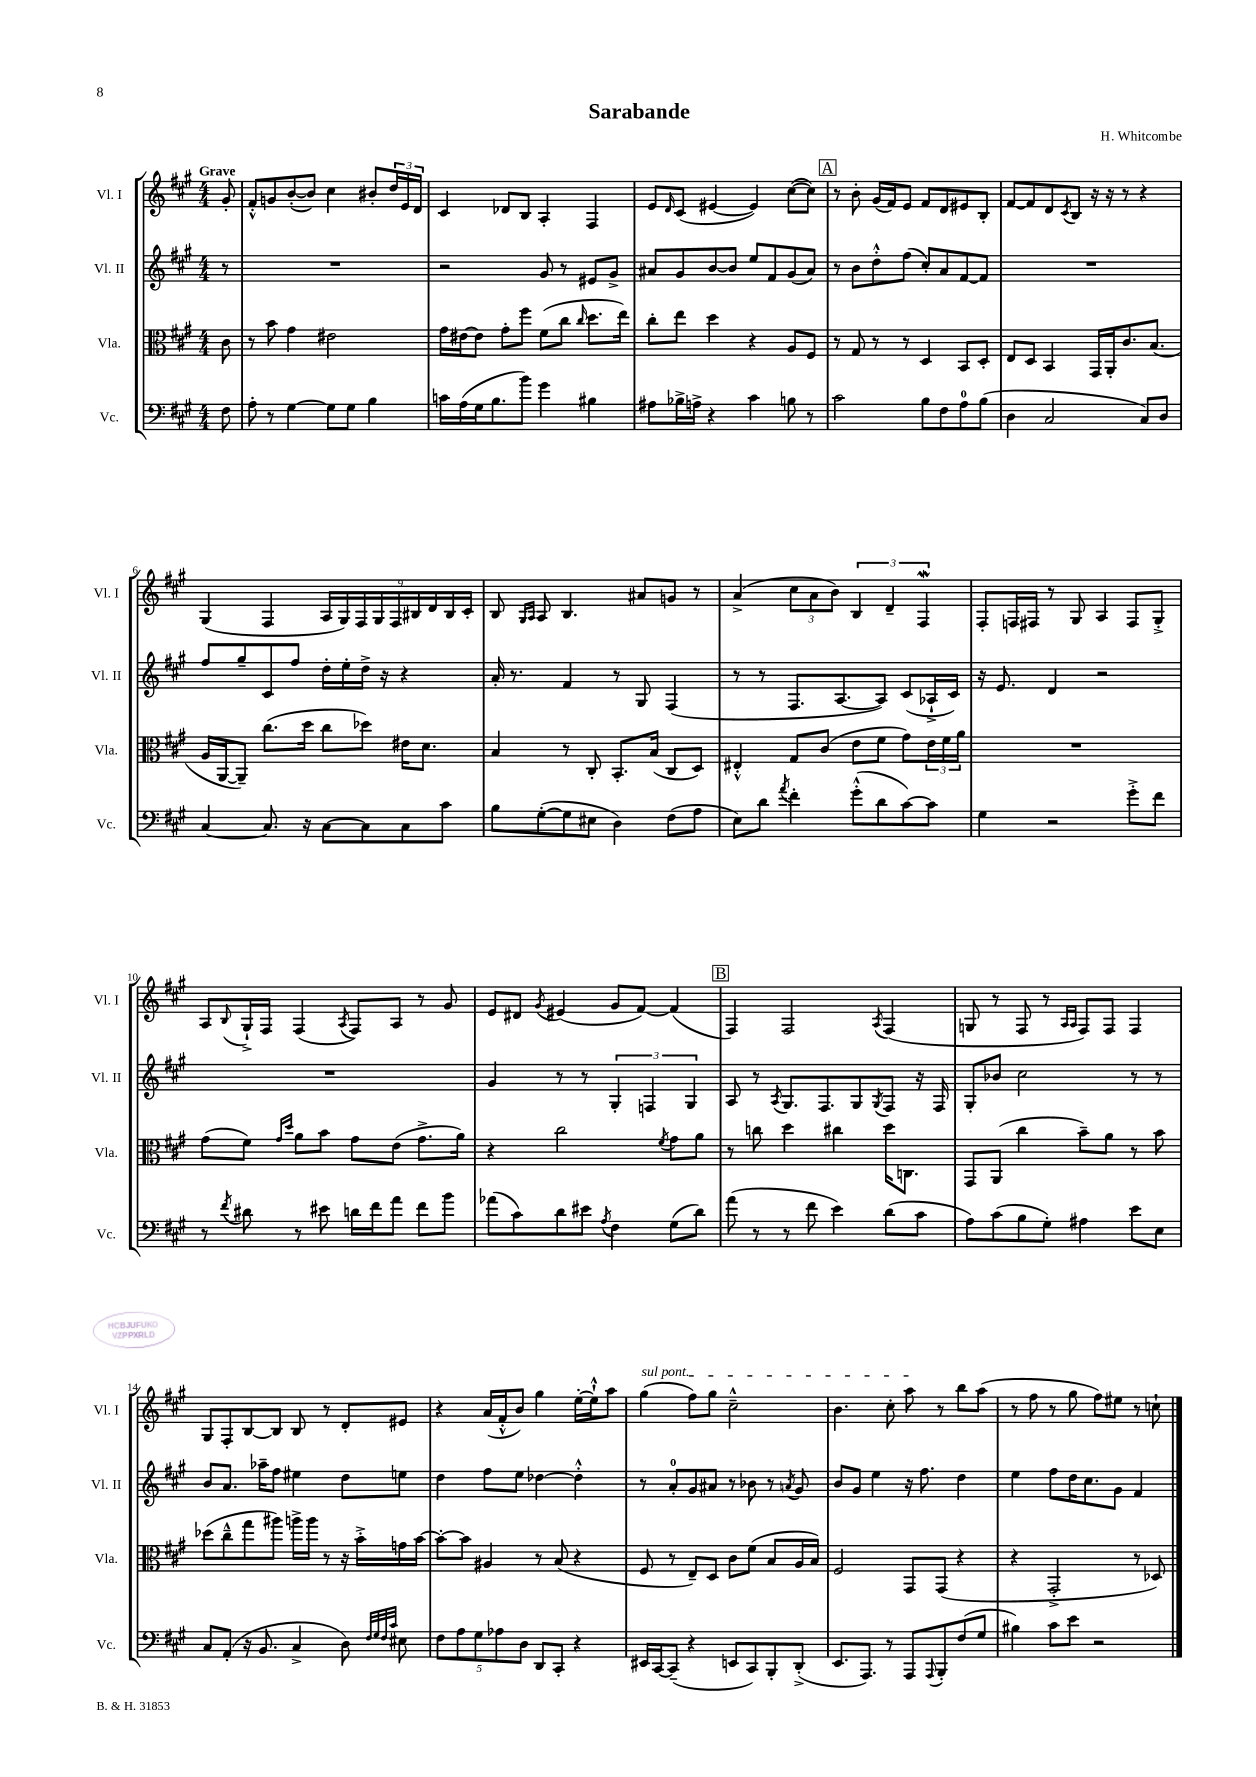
\header { title = "Sarabande" composer = "H. Whitcombe" }
<<
\new StaffGroup <<
\new Staff = "s0" \with { instrumentName = "Vl. I" shortInstrumentName = "Vl. I" } {
    \clef treble \key a \major \numericTimeSignature \time 4/4 \partial 8 \tempo "Grave"
    gis'8-. |
    fis'8-.-^ g'8 b'8~-.( b'8) cis''4 bis'8-. \tuplet 3/2 { d''16 e'16 d'16 } |
    cis'4 des'8 b8 a4-. fis4 |
    e'8 \grace { d'16 } cis'8( eis'4~ eis'4) cis''8~( cis''8) |
    \mark \markup { \box "A" } r8 b'8-. gis'16( fis'16) e'8 fis'8 d'8 eis'8 b8-. |
    fis'8~ fis'8 d'8 \acciaccatura { cis'8 } b8 r16 r16 r8 r4 |
    gis4( fis4 \tuplet 9/8 { a16 gis16) fis16 gis16 fis16 bis16 d'16 bis16 cis'16-. } |
    b8 \grace { gis16 a16 } a8 b4. ais'8 g'8 r8 |
    a'4->( \tuplet 3/2 { cis''8 a'8 b'8) } \tuplet 3/2 { b4 d'4-- fis4\mordent } |
    fis8-. f16 fis16 r8 gis8 a4 fis8 gis8-.-> |
    a8 \appoggiatura { b8 } gis16-!-> fis16 fis4( \acciaccatura { a8 } fis8) a8 r8 gis'8 |
    e'8 dis'8 \acciaccatura { gis'8 } eis'4( gis'8 fis'8~) fis'4( |
    \mark \markup { \box "B" } fis4) fis2 \acciaccatura { a8 } fis4( |
    g8 r8 fis8 r8 \grace { a16 a16 } fis8) fis8 fis4 |
    gis8 fis8-. b8~ b8 b8 r8 d'8-. eis'8 |
    r4 a'16( fis'16-.-^ b'8) gis''4 e''16~-. e''16-!-^ a''8 |
    \once \override TextSpanner.bound-details.left.text = \markup { \italic "sul pont." } gis''4\startTextSpan( fis''8) gis''8 cis''2---^ |
    b'4. cis''8-. a''8\stopTextSpan r8 b''8 a''8( |
    r8 fis''8 r8 gis''8 fis''8) eis''8 r8 c''8-! \bar "|." |
}
\new Staff = "s1" \with { instrumentName = "Vl. II" shortInstrumentName = "Vl. II" } {
    \clef treble \key a \major \numericTimeSignature \time 4/4 \partial 8
    r8 |
    R1 |
    r2 gis'8 r8 eis'8 gis'8-> |
    ais'8 gis'8 b'8~ b'8 e''8 fis'8 gis'8( ais'8) |
    \mark \markup { \box "A" } r8 b'8 d''8-.-^ fis''8( cis''8-.) a'8 fis'8~ fis'8 |
    R1 |
    fis''8 gis''8-- cis'8 fis''8 d''16-. e''16-. d''16-> r16 r4 |
    a'16-. r8. fis'4 r8 gis8 fis4( |
    r8 r8 fis8. a8.~ a8) cis'8( aes16-!-> cis'16) |
    r16 e'8. d'4 r2 |
    R1 |
    gis'4 r8 r8 \tuplet 3/2 { gis4-. f4 gis4 } |
    \mark \markup { \box "B" } a8 r8 \acciaccatura { a8 } gis8. fis8. gis8 \acciaccatura { gis8 } fis8 r16 fis16 |
    gis8-. bes'8 cis''2 r8 r8 |
    b'8 a'8. aes''16-- fis''8 eis''4 d''8 e''8 |
    d''4 fis''8 e''8 des''4~ des''4-.-^ |
    r8 a'8-0-. gis'8 ais'8 r8 bes'8 r8 \acciaccatura { a'8 } gis'8 |
    b'8 gis'8 e''4 r16 fis''8. d''4 |
    e''4 fis''8 d''16 cis''8. gis'8 fis'4 \bar "|." |
}
\new Staff = "s2" \with { instrumentName = "Vla." shortInstrumentName = "Vla." } {
    \clef alto \key a \major \numericTimeSignature \time 4/4 \partial 8
    cis'8 |
    r8 b'8 gis'4 eis'2 |
    gis'16 eis'16~ eis'8 gis'8-. fis''8 fis'8( cis''8 \grace { cis''16 } d''8. e''16) |
    cis''8-. e''8 d''4 r4 a8 fis8 |
    \mark \markup { \box "A" } r8 gis8 r8 r8 d4 b,8 d8-. |
    e8 d8 b,4 gis,16 a,16-. cis'8. b8.( |
    a16 a,16~ a,8--) cis''8.( d''16 cis''8 des''8) eis'16 d'8. |
    b4 r8 cis8-. b,8.-. b16( cis8 d8) |
    eis4-.-^ gis8 cis'8( e'8 fis'8 gis'8) \tuplet 3/2 { e'16 fis'16 a'16 } |
    R1 |
    gis'8( fis'8) \grace { gis'16 d''16 } a'8 b'8 gis'8 e'8( gis'8.-> a'16) |
    r4 cis''2 \acciaccatura { fis'8 } gis'8 a'8 |
    \mark \markup { \box "B" } r8 c''8 d''4 cis''4 d''16 c8. |
    gis,8 a,8( cis''4 b'8--) a'8 r8 b'8 |
    des''8( cis''8---^ gis''8 ais''8) a''16-> a''16 r8 r16 b'16-.-> g'16 b'16~ |
    b'8~-. b'8 ais4 r8 b8( r4 |
    fis8 r8 e8--) d8 cis'8 fis'8( b8 a16 b16) |
    fis2 gis,8 gis,8( r4 |
    r4 gis,2-.-> r8 des8) \bar "|." |
}
\new Staff = "s3" \with { instrumentName = "Vc." shortInstrumentName = "Vc." } {
    \clef bass \key a \major \numericTimeSignature \time 4/4 \partial 8
    fis8 |
    a8-. r8 gis4~ gis8 gis8 b4 |
    c'16 a16( gis16 b8. b'8) gis'4 bis4 |
    ais8 bes16-> a16-> r4 cis'4 b8 r8 |
    \mark \markup { \box "A" } cis'2 b8 fis8 a8-0 b8( |
    d4 cis2 cis8) d8 |
    cis4~ cis8. r16 cis8~ cis8 cis8 cis'8 |
    b8 gis8~-.( gis8 eis8 d4) fis8( a8 |
    e8) d'8 \acciaccatura { a'8 } fis'4-. gis'8-.-^( d'8 cis'8~) cis'8 |
    gis4 r2 gis'8-.-> fis'8 |
    r8 \acciaccatura { fis'8 } dis'8 r8 eis'8 d'16 fis'16 a'8 fis'8 b'8 |
    aes'8( cis'8) d'8 eis'8 \acciaccatura { a8 } fis4 gis8( d'8) |
    \mark \markup { \box "B" } a'8( r8 r8 fis'8 e'4) d'8( cis'8 |
    a8) cis'8( b8 gis8-.) ais4 e'8 e8 |
    cis8 a,8-.( r16 b,8. cis4-> d8) \grace { fis32 gis32 fis32 cis'32 } eis8 |
    \tuplet 5/4 { fis8 a8 gis8 aes8 d8 } d,8 cis,8-. r4 |
    eis,16 cis,16~ cis,8--( r4 e,8 cis,8) b,,8-. d,8-.->( |
    e,8. a,,8.) r8 a,,8 \appoggiatura { a,,8 } b,,8-. fis8( gis8 |
    bis4) cis'8 e'8 r2 \bar "|." |
}
>>
>>
